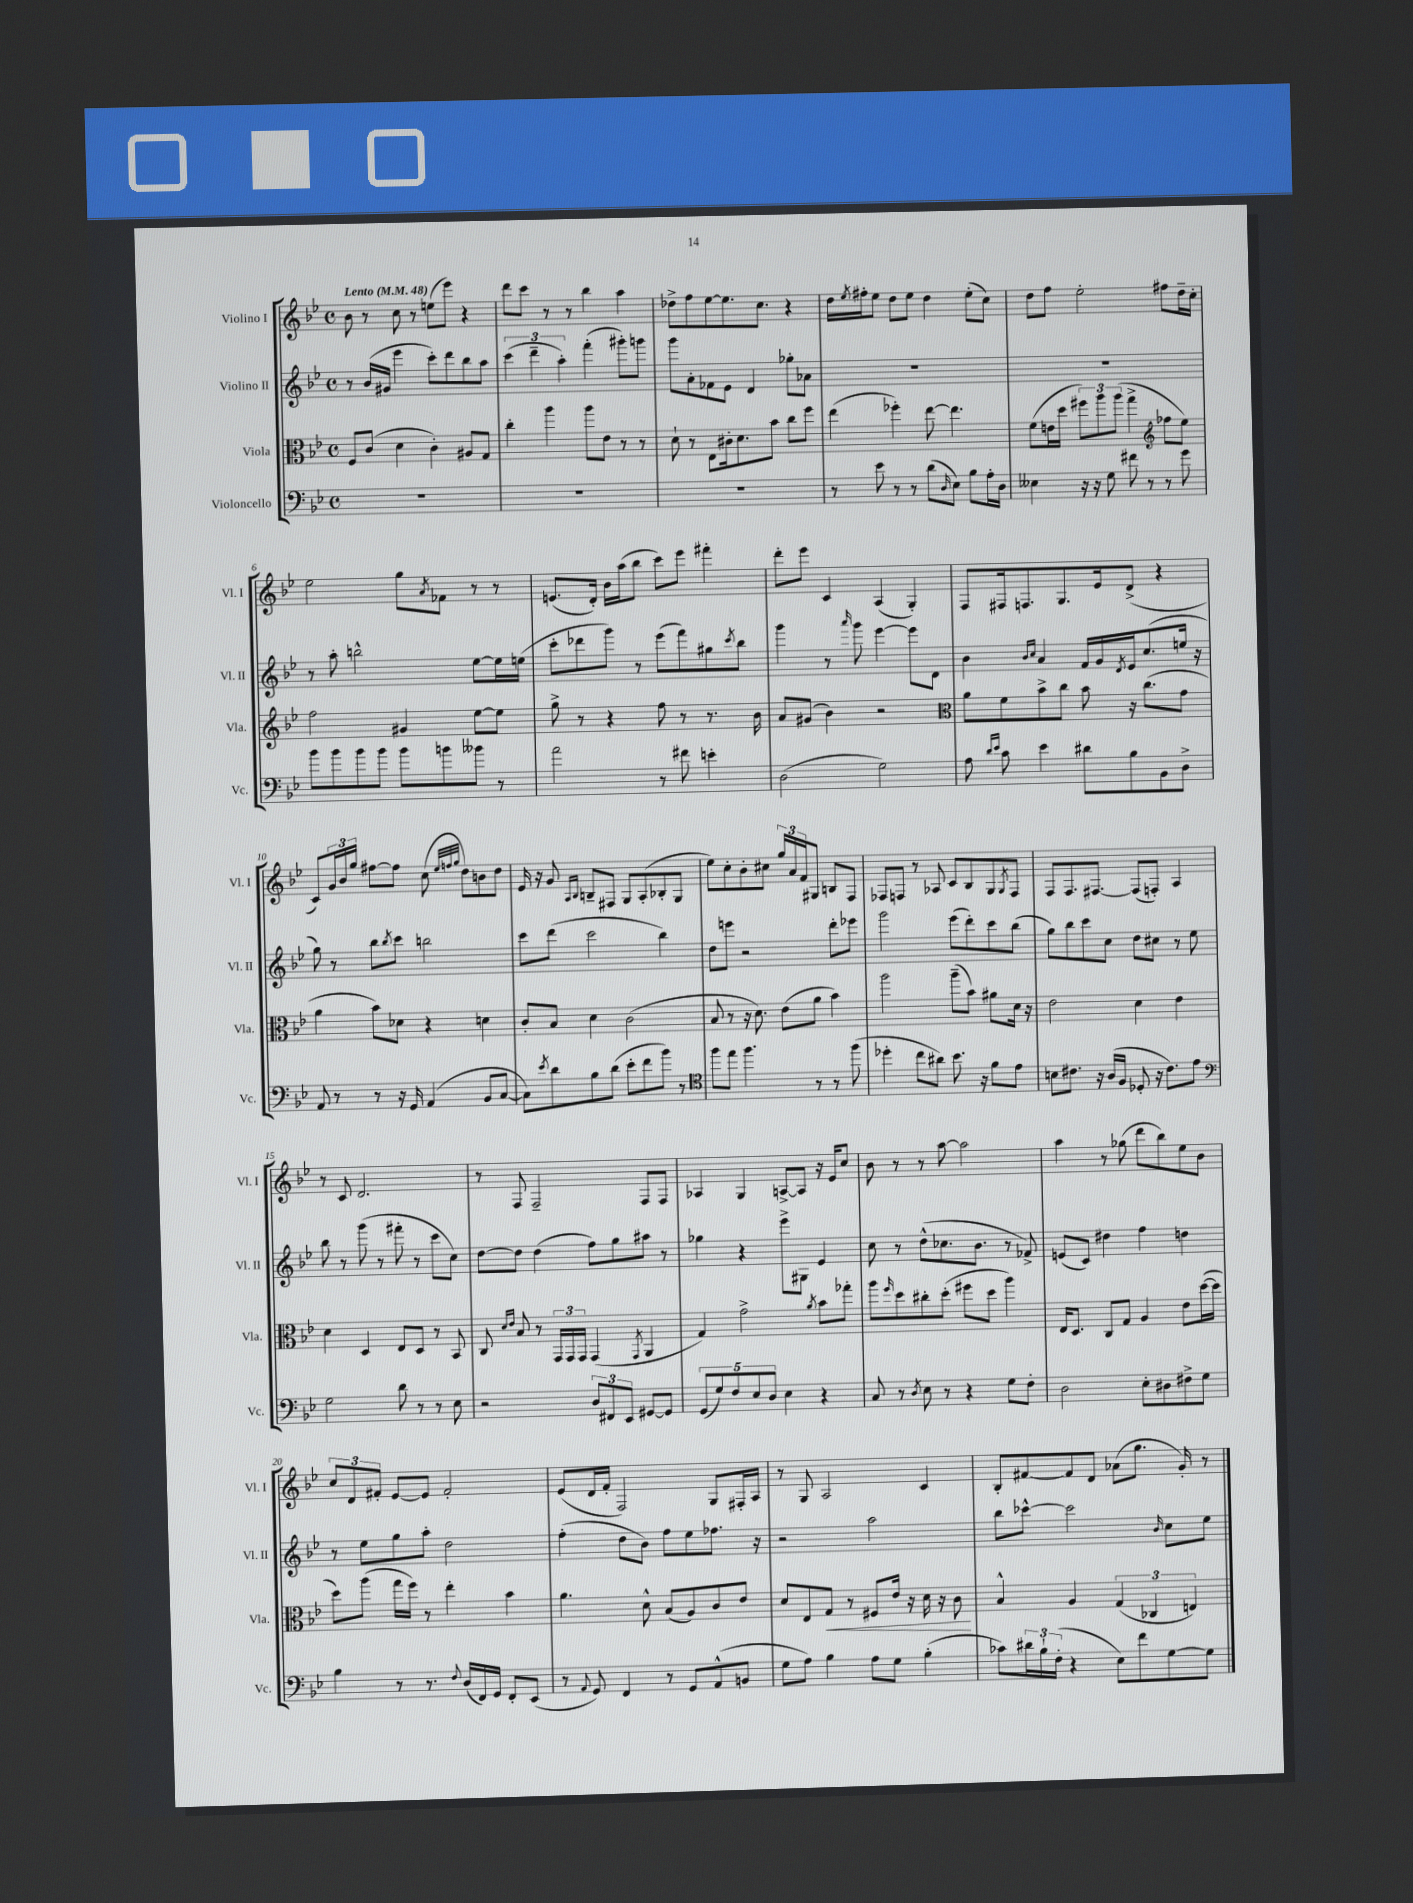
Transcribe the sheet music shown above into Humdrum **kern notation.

**kern	**kern	**kern	**kern
*staff4	*staff3	*staff2	*staff1
*clefF4	*clefC3	*clefG2	*clefG2
*k[b-e-]	*k[b-e-]	*k[b-e-]	*k[b-e-]
*M4/4	*M4/4	*M4/4	*M4/4
*met(c)	*met(c)	*met(c)	*met(c)
*MM48	*MM48	*MM48	*MM48
1r	8F/L	8r	8b-\
.	(8c/J	(16b-/LL	8r
.	.	16g#/JJ	.
.	4d\	4eee-\	8cc\
.	.	.	8r
.	4c'\)	8ccc'\L)	(8ee\L
.	.	8ddd\	8eee-\J)
.	8A#/L	8bb-\	4r
.	8G/J	8aa\J	.
=	=	=	=
1r	4cc'\	(6ccc\	8ddd\L
.	.	.	8ccc\J
.	.	6ddd~\	.
.	4aa\	.	8r
.	.	6aa'\)	.
.	.	.	8r
.	8aa\L	(4fff'\	4bb-\
.	8e-\J	.	.
.	8r	8ggg#'\L)	4aa\
.	8r	8ggg\J	.
=	=	=	=
1r	8d`\	8ggg\L	8dd-^\L
.	8r	8a'\	8ff\
.	8E-\L	8f-\	[8ee-\
.	16c#'\k	8e-\J	8.ee-\]
.	8.d\	.	.
.	.	4d/	.
.	.	.	8.cc\J
.	8b-\J	.	.
.	8cc\L	8gg-'\L	4r
.	8ff\J	8a-\J	.
=	=	=	=
8r	(4ee-\	1r	16dd\LL
.	.	.	8qee-/
.	.	.	16ff#'\J
8e-\	.	.	8ee-\J
8r	4ff-'\)	.	8dd\L
8r	.	.	8ee-\J
(8d\L	[8ee-\	.	4dd\
16qqD/	.	.	.
8E-\J)	4.ee-\]	.	.
8B-\L	.	.	(8ee-'\L
16A'\L	.	.	8cc\J)
16D\JJ	.	.	.
=	=	=	=
4E--\	(8f\L	1r	8dd\L
.	16e\L	.	8ff\J
.	16dd\JJ	.	.
16r	12ff#\L)	.	2ee-'\
16r	.	.	.
.	12aa\	.	.
8G\	.	.	.
.	(12aa\J	.	.
8f#\	4gg^\	.	.
8r	.	.	.
*	*clefG2	*	*
8r	8ff-\L	.	8ff#\L
8g\	8ee-\J)	.	16dd~\L
.	.	.	16cc'\JJ
=	=	=	=
8b-\L	2ff\	8r	2ee-\
8b-\	.	8aa'\	.
8b-\	.	2bb^^\	.
8b-\J	.	.	.
8b-\L	4g#/	.	8gg\L
.	.	.	8qa/
8b\	.	.	8f-\J
8b--\J	[8ee-\L	[8ee-\L	8r
8r	8ee-\]J	16ee-\]L	8r
.	.	(16ee\JJ	.
=	=	=	=
2a\	8gg^\	8ccc'\L	(8.e/L
.	8r	8ddd-\	.
.	.	.	16d'/Jk)
.	4r	8ggg\J)	16b-\LL
.	.	.	(16aa\J
.	.	8r	8bb-\J
8r	8ff\	(8eee-\L	8ccc\L)
8f#\	8r	8fff\)	8eee-\J
4e'\	8.r	8gg#\	4fff#'\
.	.	8qccc/	.
.	.	8bb-\J	.
.	16b-\	.	.
=	=	=	=
(2D\	8a/L	4ggg\	8ddd'\L
.	(8g#/J	.	8eee-\J
.	4b-\)	8r	4c/
.	.	16qqaaa/	.
.	.	8ggg\	.
2G\)	2r	[4eee-\	(4A/
.	.	8eee-\]L	4G'/)
.	.	8d\J	.
=	=	=	=
*	*clefC3	*	*
8A\	8a\L	4b-\	8F/L
16qqd/LL	.	.	.
16qqe-/JJ	.	.	.
8c\	8f\	.	16F#/k
.	.	.	8.F/
.	.	16qqb-/LL	.
.	.	16qqcc/JJ	.
4e-\	8b-^\	4a/	.
.	8cc\J	.	8.G/
8d#\L	8b-\	16f/LL	.
.	.	16g/	16e-/k
.	.	8qd/	.
8B-\	16r	16e-/J	(8d^/J
.	(8.cc\L	(8.cc/	.
8BB-\	.	.	4r
8D^\J	8g\J	16ee/Jk	.
.	.	16r	.
=	=	=	=
8AA/	4a\	8gg\)	8c/L)
8r	.	8r	24g/L
.	.	.	24b-/
.	.	.	24gg/JJ
8r	8b-\L)	8bb-\L	[8ff#\L
.	.	8qbb-/	.
16r	8d-\J	8ccc\J	8ff#\]J
16GG/	.	.	.
(4AA/	4r	2bb\	(8cc\
.	.	.	32qqee-/LLL
.	.	.	32qqff/
.	.	.	32qqgg/JJJ
.	.	.	8dd\L)
8BB-/L	4d\	.	8b\
[8C/J	.	.	8dd\J
=	=	=	=
8C\]L)	8c'/L	8ccc\L	16e-/
.	.	.	16r
8qe-/	.	.	.
8d\	8B-/J	(8ddd\J	8g/
.	.	.	16qqA/LL
.	.	.	16qqB-/JJ
8B-\	4d\	2ccc\	8B~/L
(8d\J	.	.	8F#/J
8e-'\L	(2c\	.	8G/L
8f\	.	.	(8A'/
8b-\J)	.	4bb-\)	8B-'/
8r	.	.	8G/J
=	=	=	=
*clefC4	*	*	*
8ff\L	8B-/	8dd\L	8ee-\L)
8ee-\J	8r	8eee\J	8cc'\
4.ff\	16r	2r	8b-'\
.	8.d\)	.	.
.	.	.	8cc#\J
.	(8e-\L	.	24gg/LL
.	.	.	24a/
.	.	.	24f/J
8r	8a\J	.	8G#/J
8r	4b-\)	8ddd'\L	8B/L
(8ff\	.	8eee-\J	8F/J
=	=	=	=
4dd-'\	2aa\	2ggg\	8F-/L
.	.	.	8F/J
8cc\L	.	.	8r
8a#\J)	.	.	8A-/
8.b-\	(8aa~\L	(8eee-\L	8c/L
.	8b-\J)	8ddd'\)	8B-/
16r	.	.	.
8f\L	8a#\L	8ccc\	8G/
.	.	.	8qG/
8e-\J	16d\Jk	(8bb-\J	8F/J
.	16r	.	.
=	=	=	=
8B\L	2e-\	8gg\L)	8F/L
8.c#\J	.	8bb-\	8.F/
.	.	8ccc\	.
16r	.	.	[8.F#/J
(16A/LL	.	8cc\J	.
16F/JJ	.	.	.
8D-'/	4d\	8dd\L	(8F#/]L
16r	.	8cc#\J	8F'/J)
8.c#\L)	.	.	.
.	4e-\	8r	4A/
8e-\J	.	8ee-\	.
=	=	=	=
*clefF4	*	*	*
2G\	4d\	8bb-\	8r
.	.	8r	8c/
.	4D/	(8ggg\	2.d/
.	.	8r	.
8d\	8E-/L	8fff#'\	.
8r	8D/J	8r	.
8r	8r	8ccc\L	.
8E-\	8BB-/	8cc\J)	.
=	=	=	=
2r	8C/	[8dd\L	8r
.	16qqd/LL	.	.
.	16qqe-/JJ	.	.
.	8B-/	8dd\]J	8F/
.	8r	(4dd\	2F~/
.	24GG/LL	.	.
.	24GG/	.	.
.	24GG/JJ	.	.
12D/L	(4GG/	8ff\L)	.
12FF#/	.	.	.
.	.	8gg\	.
12EE-/J	.	.	.
.	8qGG/	.	.
[8GG#/L	4AA/	8aa#\J	8F/L
8GG#/]J	.	8r	8F/J
=	=	=	=
(10GG/L	4G/)	4gg-\	4A-/
10G/)	.	.	.
10F/	.	.	.
.	2g^\	4r	4G/
10E-/	.	.	.
10D/J	.	.	.
4E-\	.	8eee-^\L	[8A^/L
.	.	8G#\J	8A/]J
.	8qa/	.	.
4r	8b-\L	4e-/	16r
.	.	.	16e-/LK
.	8gg-'\J	.	8cc/J
=	=	=	=
8C/	8aa\L	8cc\	8b-\
.	16qqff/	.	.
8r	8dd\	8r	8r
8qD/	.	.	.
8E-\	8cc#'\	(8dd^^\L	8r
8r	(8dd'\J	8.cc-\	[8aa\
4r	8ff#\L	.	2aa\]
.	.	8.b-\J	.
.	8dd\J	.	.
8G\L	4aa\)	8r	.
8F'\J	.	8f-^/)	.
=	=	=	=
2D\	16E-/LK	(8e/L	4aa\
.	8.D/J	.	.
.	.	8c/J)	.
.	8C/L	4dd#\	8r
.	8G/J	.	(8gg-\
8E-'\L	4A/	4ff\	8ddd\L
8D#\	.	.	8bb-\)
8F#^\	8e-\L	4dd\	8ee-\
8G\J	([16dd\L	.	8b-\J
.	16dd\]JJ	.	.
=	=	=	=
4B-\	8dd\L)	8r	12cc/L
.	.	.	12d/
.	(8aa\J	8ee-\L	.
.	.	.	12f#'/J
8r	16gg\LL	8gg\	[8e-/L
.	16ff\JJ)	.	.
8.r	8r	8aa'\J	8e-/]J
.	4ee-'\	2dd\	2f#'/
8qqF/	.	.	.
(16D/LL	.	.	.
16FF/)	.	.	.
16GG/JJ	.	.	.
8FF'/L	4b-\	.	.
(8EE-/J	.	.	.
=	=	=	=
8r	4.a\	(4ff'\	(8e-/L
8qqAA/	.	.	.
8GG/)	.	.	16d/L
.	.	.	16f'/JJ
4FF/	.	8dd\L	2F/)
.	8d^^\	8b-\J)	.
8r	(8B-/L	8ff\L	.
8GG/L	8A/)	8ee-\	.
(8AA^^/	8c/	8.ff-\J	8G/L
8BB/J	8e-/J	.	16F#'/L
.	.	16r	16A/JJ
=	=	=	=
8G\L	8d/L	2r	8r
8A\J)	8E-/	.	8G/
4B-\	8G/J	.	2A/
.	8r	.	.
8A\L	8F#/L	2aa\	.
8G\J	16e-/Jk	.	.
.	16r	.	.
(4B-'\	16d\	.	4c/
.	16r	.	.
.	8c\	.	.
=	=	=	=
8c-\L)	4B-^^/	8bb-\L	8B-'/L
24d#\L	.	[8ccc-^^\J	[8f#/
24B-`\	.	.	.
(24F'\JJ	.	.	.
4r	4A/	2ccc-\]	8f#/]
.	.	.	8d/J
8E-\L)	(6G/	.	(8a-\L
8f\	.	.	8.gg\J
.	6C-/	.	.
.	.	16qqb-/	.
[8G\	.	8cc\L	.
.	.	.	16g'/)
.	6E/)	.	.
8G\]J	.	8ee-\J	8r
==	==	==	==
*-	*-	*-	*-
